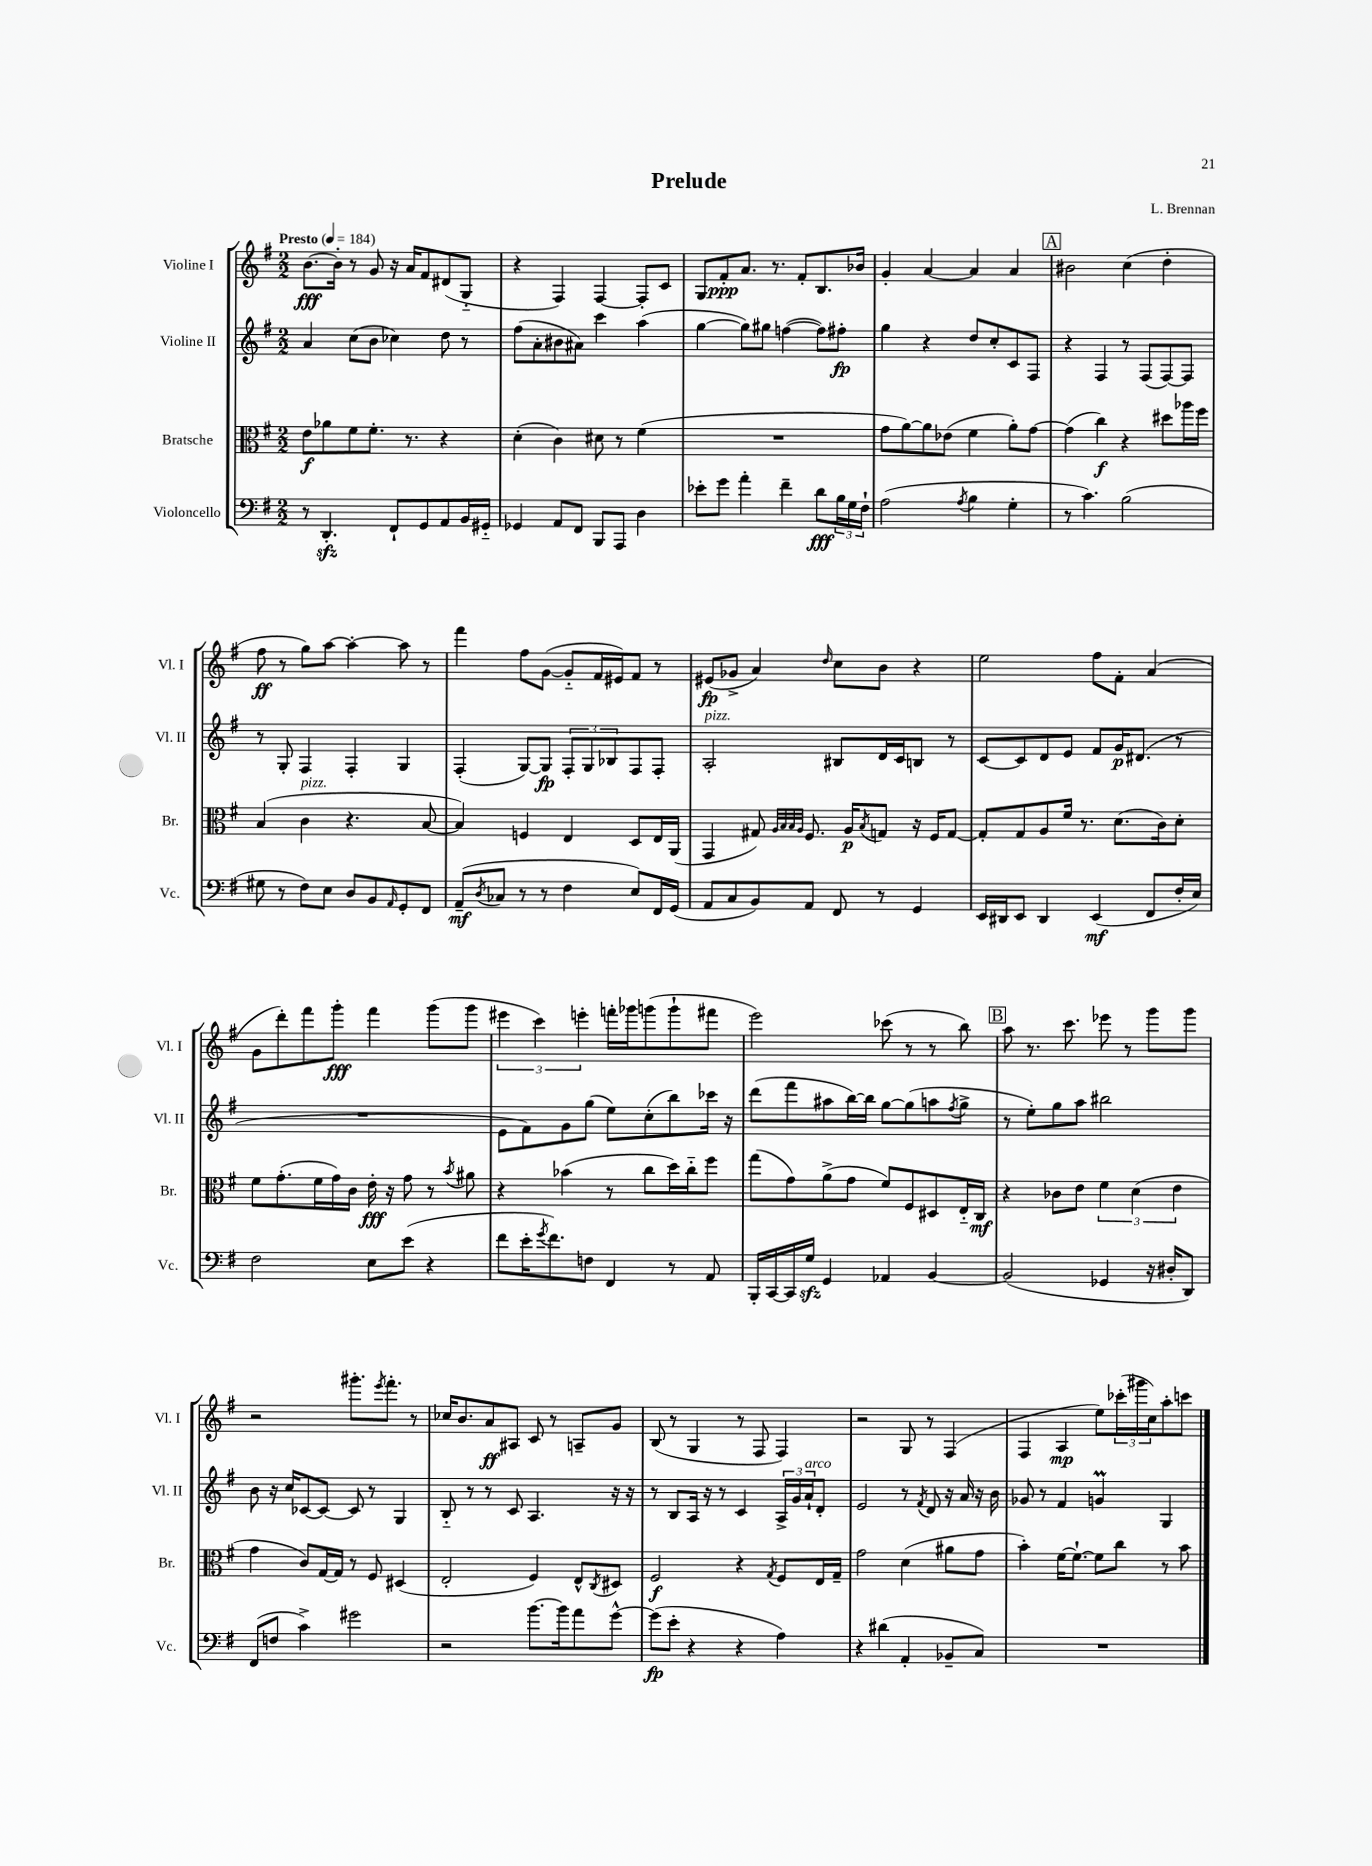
\header { title = "Prelude" composer = "L. Brennan" }
<<
\new StaffGroup <<
\new Staff = "s0" \with { instrumentName = "Violine I" shortInstrumentName = "Vl. I" } {
    \clef treble \key g \major \numericTimeSignature \time 2/2 \tempo "Presto" 4 = 184
    b'8.~\fff b'16-. r8 g'8 r16 a'16 fis'8 dis'8( g8-_ |
    r4 fis4) fis4~ fis8-. c'8 |
    g8 fis'8-.\ppp a'8. r8. fis'8-. b8. bes'16 |
    g'4-. a'4~ a'4 a'4 |
    \mark \markup { \box "A" } bis'2 c''4( d''4-. |
    fis''8\ff r8 g''8) a''8~ a''4~-. a''8 r8 |
    fis'''4 fis''8 g'8~( g'8-_ fis'16 eis'16) fis'8 r8 |
    eis'8\fp( ges'8-> a'4) \grace { d''16 } c''8 b'8 r4 |
    e''2 fis''8 fis'8-. a'4( |
    g'8 d'''8-.) fis'''8 g'''8-.\fff fis'''4 g'''8( g'''8 |
    \tuplet 3/2 { eis'''4 c'''4) e'''4-. } f'''16-. ges'''16 g'''8( g'''8-! fis'''8 |
    e'''2) ces'''8( r8 r8 b''8) |
    \mark \markup { \box "B" } a''8 r8. c'''8. ees'''8 r8 g'''8 g'''8 |
    r2 gis'''8.-. \acciaccatura { e'''8 } fis'''8.-. r8 |
    ces''16 b'8. a'8\ff ais8 c'8 r8 a8-- g'8 |
    b8( r8 g4 r8 fis8 fis4) |
    r2 g8 r8 fis4( |
    fis4 a4\mp e''8) \tuplet 3/2 { ces'''16-.( gis'''16 c''16) } a''8-. c'''8 \bar "|." |
}
\new Staff = "s1" \with { instrumentName = "Violine II" shortInstrumentName = "Vl. II" } {
    \clef treble \key g \major \numericTimeSignature \time 2/2
    a'4 c''8( b'8 ces''4) d''8 r8 |
    fis''8( a'8-. bis'8 ais'8) c'''4 a''4( |
    g''4~ g''8) gis''8 f''4~( f''8) fis''8-.\fp |
    g''4 r4 d''8 c''8-. c'8 fis8 |
    \mark \markup { \box "A" } r4 fis4 r8 fis8( fis8~) fis8 |
    r8 g8-. fis4 fis4-. g4 |
    fis4-.( g8~) g8\fp \tuplet 3/2 { fis8-. g8 bes8 } fis8 fis8-. |
    a2-.^\markup { \italic "pizz." } bis8 d'16 c'16 b8 r8 |
    c'8~ c'8 d'8 e'8 fis'8 g'16\p dis'8.( r8 |
    R1 |
    e'8 fis'8) g'8 g''8( e''8) c''8-.( b''8) ces'''16 r16 |
    d'''8( fis'''8 ais''8 b''16~) b''16 g''8~ g''8( a''8 \acciaccatura { fis''8 } g''8-> |
    \mark \markup { \box "B" } r8 e''8-.) g''8 a''8 bis''2 |
    b'8 r16 c''16 ces'8~ ces'8~ ces'8 r8 g4 |
    b8-_ r8 r8 c'8 a4. r16 r16 |
    r8 b8 a16 r16 r8 c'4 \tuplet 3/2 { a16-> g'16 a'16-!^\markup { \italic "arco" } } d'8-. |
    e'2 r8 \acciaccatura { fis'8 } d'8 r16 a'16 r16 b'16 |
    ges'8 r8 fis'4 g'4\prall g4 \bar "|." |
}
\new Staff = "s2" \with { instrumentName = "Bratsche" shortInstrumentName = "Br." } {
    \clef alto \key g \major \numericTimeSignature \time 2/2
    e'8\f aes'8 fis'8 fis'8.-. r8. r4 |
    d'4-.( c'4) dis'8 r8 fis'4( |
    R1 |
    g'8 a'8~) a'8 ees'8( fis'4 a'8-.) g'8~ |
    \mark \markup { \box "A" } g'4( c''4\f) r4 dis''8 aes''16 fis''16 |
    b4( c'4^\markup { \italic "pizz." } r4. b8~ |
    b4) f4 e4 d8 e16 a,16( |
    g,4 gis8) \grace { a32 b32 b32 a32 } fis8. a16\p \acciaccatura { b8 } g8 r16 fis16 g8~ |
    g8-. g8 a8 fis'16 r8. d'8.( c'16) d'8-. |
    fis'8 g'8.-.( fis'16 g'16) c'16 e'16-.\fff r16 g'8 r8 \acciaccatura { b'8 } ais'8 |
    r4 bes'4( r8 c''8 d''16) c''16-_ fis''8 |
    g''8( g'8) a'8->( g'8 fis'8) fis8 dis8 e16-_ c16\mf |
    \mark \markup { \box "B" } r4 ces'8 e'8 \tuplet 3/2 { fis'4 d'4( e'4 } |
    g'4 c'8) g16~ g16 r8 fis8 dis4( |
    e2-. fis4) e8-^ \acciaccatura { c8 } dis8 |
    fis2\f r4 \acciaccatura { g8 } fis8 e16 g16-- |
    g'2 d'4( ais'8 g'8 |
    b'4-.) fis'16~ fis'8.~-! fis'8 c''8 r8 b'8 \bar "|." |
}
\new Staff = "s3" \with { instrumentName = "Violoncello" shortInstrumentName = "Vc." } {
    \clef bass \key g \major \numericTimeSignature \time 2/2
    r8 d,4.-.\sfz fis,8-! g,8 a,8 b,16 gis,16-_ |
    ges,4 a,8 fis,8 b,,8 a,,8 d4 |
    ees'8-. g'8 a'4-. fis'4-- d'8\fff \tuplet 3/2 { b16 g16 fis16-! } |
    a2( \acciaccatura { a8 } b4 g4-. |
    \mark \markup { \box "A" } r8 c'4.) b2( |
    gis8 r8 fis8) e8 d8 b,8 \grace { a,16 } g,8-. fis,8 |
    a,8--\mf( \acciaccatura { d8 } ces8 r8 r8 fis4 e8) fis,16 g,16( |
    a,8 c8 b,8) a,8 fis,8 r8 g,4 |
    e,16 dis,16 e,8 dis,4 e,4\mf( fis,8 fis16-. e16) |
    fis2 e8 e'8( r4 |
    fis'8 e'16-. \acciaccatura { g'8 } fis'8.) f8 fis,4 r8 a,8 |
    b,,16-. c,16~ c,16 g16\sfz g,4 aes,4 b,4~ |
    \mark \markup { \box "B" } b,2( ges,4 r16 dis16-. d,8) |
    fis,8( f8 c'4->) gis'2 |
    r2 b'8.~ b'16 a'8 g'8~-^ |
    g'8\fp( e'8-. r4 r4 a4) |
    r4 dis'4( a,4-. bes,8-- c8) |
    R1 \bar "|." |
}
>>
>>
\layout { \context { \Score \remove "Bar_number_engraver" } }
